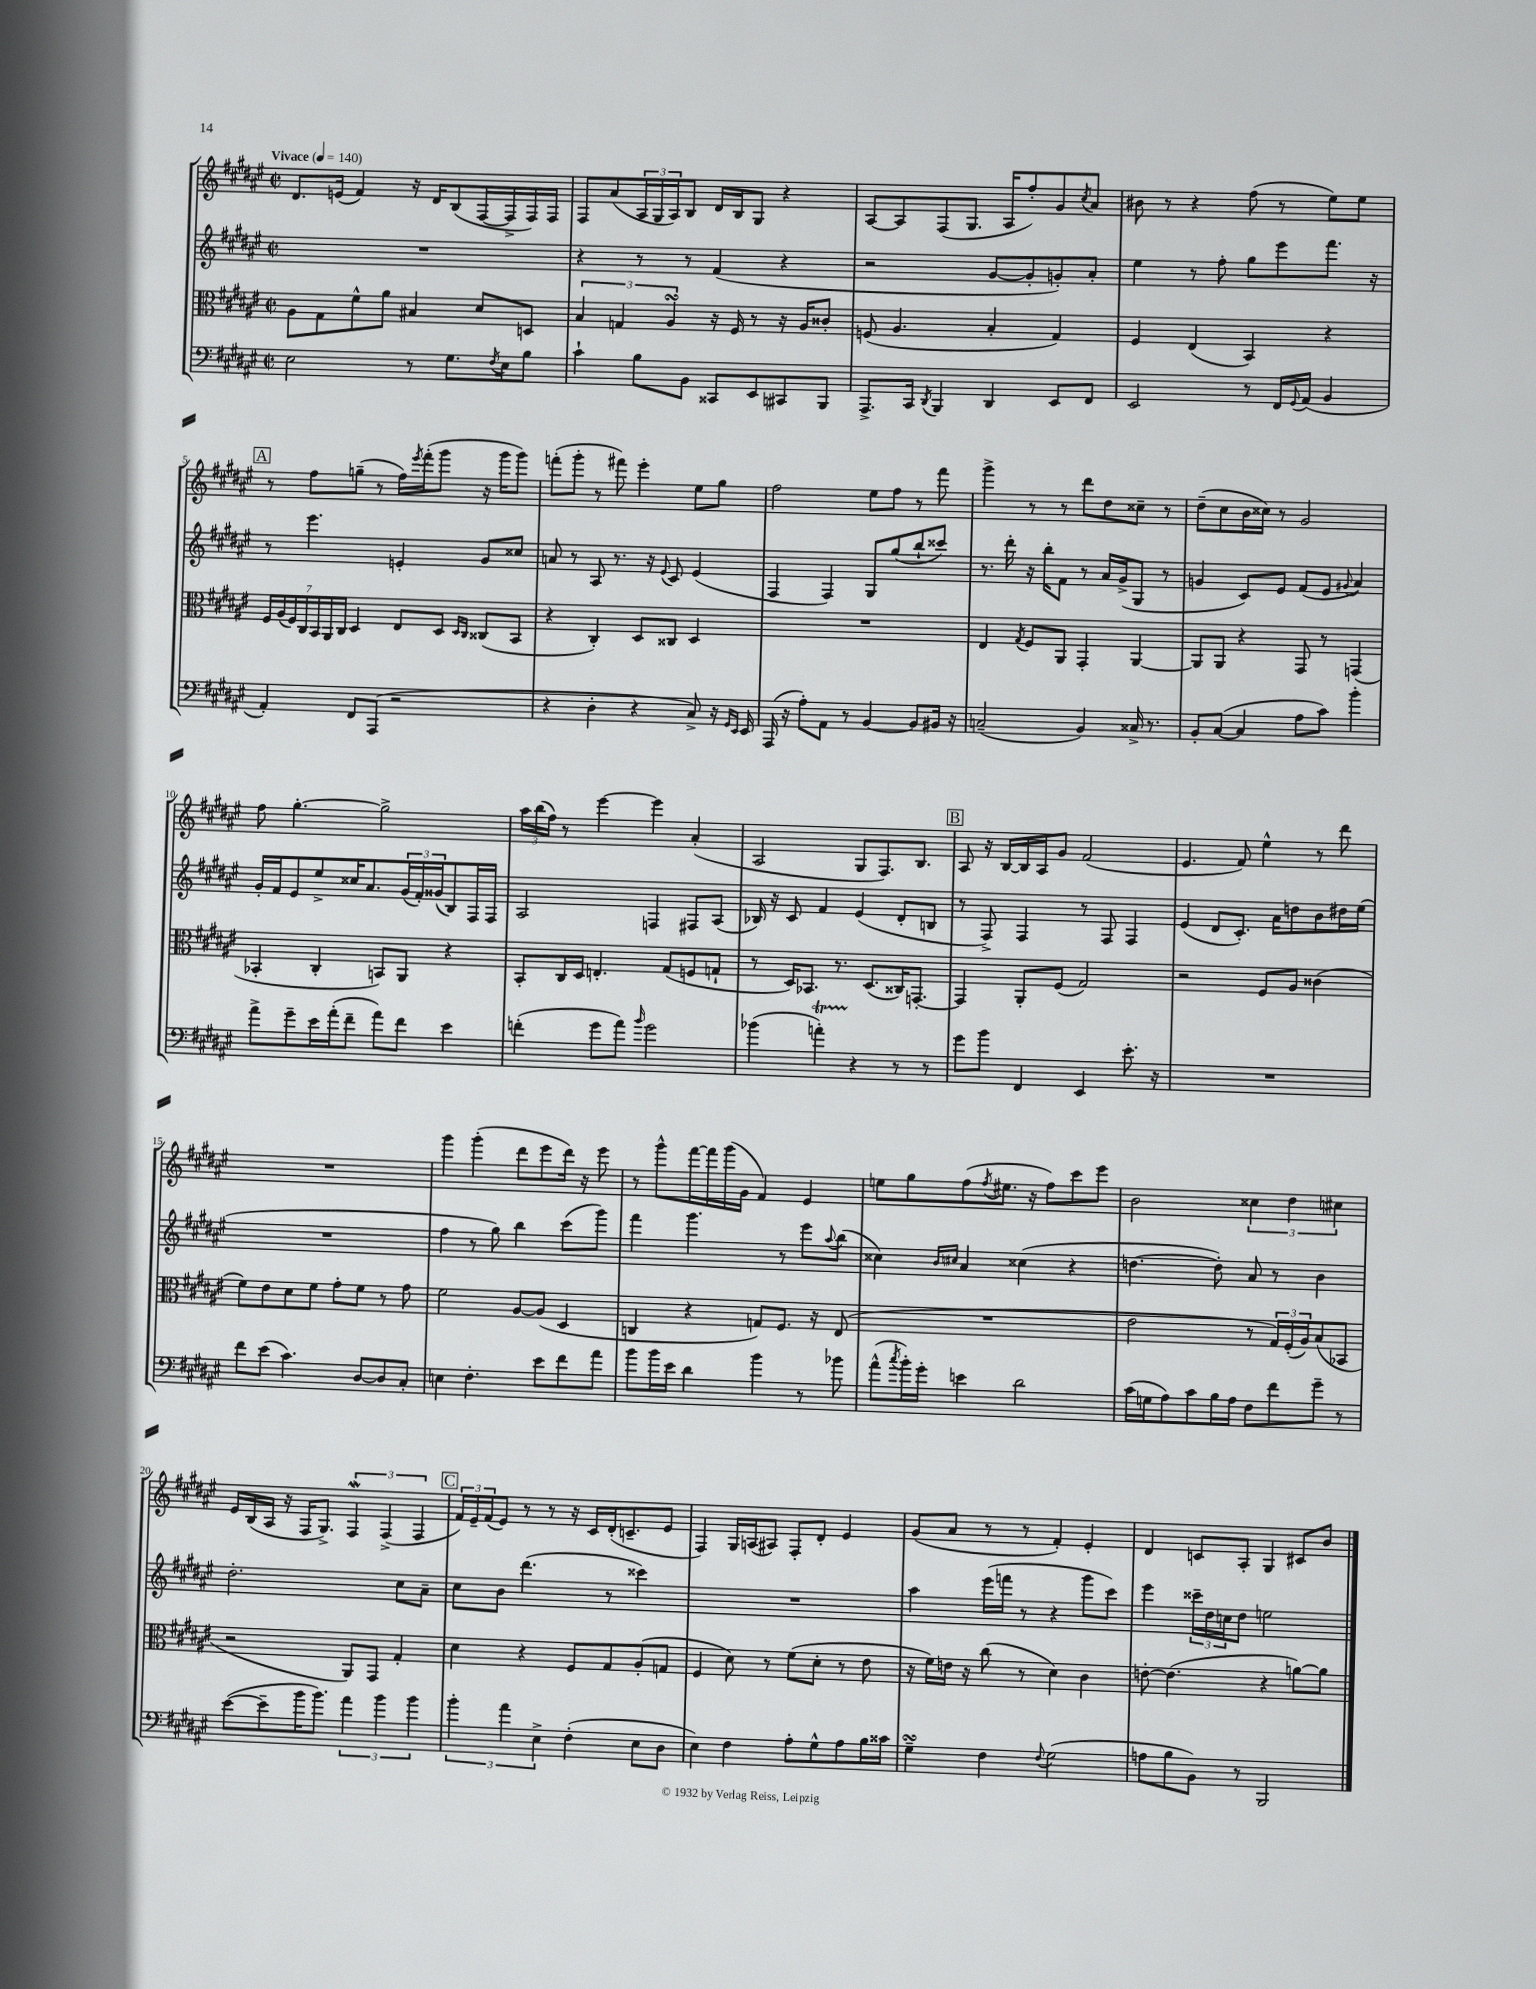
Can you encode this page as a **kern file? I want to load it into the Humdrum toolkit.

**kern	**kern	**kern	**kern
*staff4	*staff3	*staff2	*staff1
*clefF4	*clefC3	*clefG2	*clefG2
*k[f#c#g#d#a#e#]	*k[f#c#g#d#a#e#]	*k[f#c#g#d#a#e#]	*k[f#c#g#d#a#e#]
*M2/2	*M2/2	*M2/2	*M2/2
*met(c|)	*met(c|)	*met(c|)	*met(c|)
*MM140	*MM140	*MM140	*MM140
2E#	8A#	1r	8.d#
.	8G#	.	.
.	.	.	(16e
.	8f#^^	.	4f#)
.	8a#	.	.
8r	4B#	.	16r
.	.	.	16d#
8.G#	.	.	(8B
.	8d#	.	[16F#
8qF#	.	.	.
16E#	.	.	16F#^]
8B	8D	.	16F#)
.	.	.	16F#
=	=	=	=
4c#`	6B	4r	8F#
.	.	.	(8a#
.	6G	.	.
8B	.	8r	24A#
.	.	.	24G#
.	6A#	.	24A#)
8BB	.	8r	8B
8CC##	16r	(4f#	16d#
.	16F#	.	16B
8EE#	8r	.	8G#
8CC#	16r	4r	4r
.	16A#	.	.
8BBB	8c##'	.	.
=	=	=	=
8.AAA#^	(8F	2r	[8A#
.	4.A#	.	8A#]
16CC#	.	.	.
8qDD#	.	.	.
4BBB	.	.	(8F#
.	.	.	8.G#
4DD#	4B'	[8g#	.
.	.	.	16A#
.	.	8g#']	8ff#')
8EE#	4G#)	8g')	8g#
.	.	.	8qcc#
8FF#	.	8a#'	8a#
=	=	=	=
2EE#	4F#	4ee#	8b#
.	.	.	8r
.	(4E#	8r	4r
.	.	8ff#'	.
8r	4BB)	8gg#	(8ff#
16FF#	.	8eee#	8r
8qqGG#	.	.	.
(16AA#	.	.	.
4BB	4r	8.fff#	8ee#)
.	.	.	8ee#
.	.	16r	.
=	=	=	=
4AA#')	28F#	8r	8r
.	(28A#	.	.
.	28F#)	.	.
.	28C#	.	.
.	.	4.eee#	8ff#
.	28BB	.	.
.	28AA#	.	.
.	28C#	.	.
8FF#	4D#	.	(8gg~
(8AAA#	.	.	8r
2r	8E#	4e'	16ff#)
.	.	.	8qeee#
.	.	.	(16fff#'
.	8D#	.	8ggg#
.	16qqD#	.	.
.	16qqC#	.	.
.	(8C##	8g#	16r
.	.	.	16ggg#
.	8BB	8cc##	8ggg#)
=	=	=	=
4r	4r	8a	(8fff'
.	.	8r	8ggg#'
4D#'	4C#')	8A#	8r
.	.	8.r	8fff#)
4r	8D#	.	4eee#'
.	.	16r	.
.	.	8qqe#	.
.	8C##	8c#	.
8C#^)	4D#	(4e#	8ee#
16r	.	.	8gg#
16qqGG#	.	.	.
16qqEE#	.	.	.
16EE#	.	.	.
=	=	=	=
(16AAA#	1r	4F#	2ff#
16r	.	.	.
8A#')	.	.	.
8AA#	.	4F#)	.
8r	.	.	.
[4BB	.	8G#	8ee#
.	.	(8gg#	8ff#
8BB]	.	8bb`	8r
16BB#	.	8ccc##)	8fff#
16r	.	.	.
=	=	=	=
(2C~	4E#	8.r	4ggg#^
.	.	16ddd#'	.
.	8qG#	.	.
.	8F#	16r	8r
.	.	16bb'	.
.	8AA#	8f#	8r
4BB)	4GG#'	8r	8ddd#
.	.	16a#	8dd#
.	.	(16g#^	.
16C##^	[4AA#	8G#	8cc##~
8.r	.	.	.
.	.	8r	8r
=	=	=	=
8BB'	8AA#]	4g	(8dd#~
([8C#	8AA#	.	8cc#
4C#]	4r	8c#)	16b
.	.	.	16cc##)
.	.	8e#	8r
8A#	8GG#	(8f#	2g#
8c#)	8r	8e#	.
.	.	8qqg#	.
4b'	(4GG	4a#)	.
=	=	=	=
8a#^	4BB-'	16g#'	8ff#
.	.	16f#	.
8g#~	.	8e#	[4.gg#'
16e#	4C#'	8ee#^	.
(16a#'	.	.	.
8f#~	.	16cc##	.
.	.	8.a#	.
8a#)	8BB)	.	2gg#^]
8f#	8AA#	(24g#	.
.	.	24f#')	.
.	.	(24g##	.
4e#	4r	8B)	.
.	.	16F#	.
.	.	16F#	.
=	=	=	=
(4f'	8BB'	2A#	24aa#
.	.	.	(24bb
.	.	.	24ff#)
.	16C#	.	8r
.	16D#	.	.
8g#	4.E'	.	[4eee#
8a#)	.	.	.
16qqb	.	.	.
2g#	.	4F	4eee#]
.	(8G#	.	.
.	8F	8F#	(4a#'
.	8G`	(8A#	.
=	=	=	=
(4b-	8r	16B-)	2A#
.	.	16r	.
.	16D#)	8c#	.
.	8.BB-	.	.
4a')	.	4f#	.
.	8.r	.	.
4r	.	(4e#	8G#
.	(8.D#	.	.
.	.	.	8.F#)
8r	16C##)	8d#'	.
.	[8.GG'	.	8.B
8r	.	8B	.
=	=	=	=
8g#	4GG]	8r	8A#
8b	.	8F#^)	16r
.	.	.	[16B
4FF#	8AA#'	4F#	16B]
.	.	.	16A#
.	(8F#	.	8g#
4EE#	2G#)	8r	(2f#
.	.	8F#	.
8.e#'	.	4F#	.
16r	.	.	.
=	=	=	=
1r	2r	(4e#	4.e#
.	.	8d#	.
.	.	8.c#')	8f#)
.	8F#	.	4ee#^^
.	.	16a#	.
.	8A#	8dd	.
.	(4c##	8b	8r
.	.	16dd#	8ddd#
.	.	(16ee#	.
=	=	=	=
8f#	8f#)	1r	1r
(8e#	8e#	.	.
4.c#)	8d#	.	.
.	8f#	.	.
.	8g#'	.	.
[8D#	8f#	.	.
8D#]	8r	.	.
8C#'	8g#	.	.
=	=	=	=
4E	2f#	4ff#	4ggg#
4.F#'	.	8r	(4ggg#'
.	.	8gg#)	.
.	[8A#	4bb	8ddd#
8e#	(8A#]	.	8eee#
8f#	4D#	(8ccc#	16ddd#)
.	.	.	16r
8a#	.	8ggg#)	8eee#
=	=	=	=
8b	4C	4fff#	8r
16b	.	.	8ggg#^^
16e#	.	.	.
4d#	4r	4.ggg#	[16fff#
.	.	.	16fff#]
.	.	.	(16ggg#
.	.	.	16g#
4b	8G)	.	4f#)
.	8.F#	8r	.
8r	.	8eee#	4e#
.	16r	.	.
.	.	8qqaa#	.
8b-	(8E#	(8bb	.
=	=	=	=
(8a#^^	1r	4cc##)	8ee
8qcc#	.	.	.
16b')	.	.	8gg#
16g#'	.	.	.
.	.	16qqb	.
.	.	16qqcc#	.
4e	.	4a#	(8ff#
.	.	.	8qff#
.	.	.	8.ee#
2d#	.	(4cc##	.
.	.	.	16r
.	.	.	8ff#)
.	.	4r	8ccc#
.	.	.	8eee#
=	=	=	=
(16c#	2e#	[4.dd	2b
16G	.	.	.
8A#)	.	.	.
8c#	.	.	.
16B	.	8dd'])	.
16A#	.	.	.
8F#	8r	8a#	6cc##
8f#	24G#)	8r	.
.	(24F#'	.	6dd#
.	24A#)	.	.
8g#~	(8B	4b	.
.	.	.	6cc#
8r	8BB-	.	.
=	=	=	=
([8e#	2r	2.dd#'	16e#
.	.	.	(16B
8e#~]	.	.	16A#
.	.	.	16r
16b	.	.	16F#
8.b)	.	.	8.G#^)
6a#	8AA#)	.	6F#
.	8GG#	.	.
6b	.	.	(6F#^
.	4G#'	8cc#	.
6b	.	.	6F#
.	.	8a#~	.
=	=	=	=
6b'	4d#	8cc#	24f#)
.	.	.	24e#~
.	.	.	(24f#
.	.	8b	8e#)
6a#	.	.	.
.	4r	(4.ddd#	8r
6E#^	.	.	.
.	.	.	8r
(4F#'	8F#	.	16r
.	.	.	16c#
.	8G#	8r	(16d#'
.	.	.	8.c~
8E#	(8A#'	4ccc##)	.
8D#	8G	.	8e#
=	=	=	=
4E#)	4F#	1r	4F#)
4F#	8d#)	.	16G#
.	.	.	(16A
.	8r	.	8A#)
8A#'	(8f#	.	8F#'
8G#^^	8d#'	.	8d#'
8A#	8r	.	4e#
16B	8e#	.	.
16c##	.	.	.
=	=	=	=
4G#~	16r	4aa#	(8g#
.	16f#)	.	.
.	16e	.	8a#
.	16r	.	.
4F#	(8cc#	(16eee#	8r
.	.	16fff	.
.	8r	8r	8r
8qqF#	.	.	.
(2G#	4d#)	4r	4f#')
.	4c#	8ggg#	4e#'
.	.	8ccc#)	.
=	=	=	=
8A	[8e'	4eee#	4d#
8B	(4.e]	.	.
8BB)	.	24ccc##~	8c
.	.	24dd#	.
.	.	24cc	.
8r	.	8dd#	8A#'
2BBB	4r	2ee	4G#
.	[8a)	.	8c#
.	8a]	.	8b
==	==	==	==
*-	*-	*-	*-
